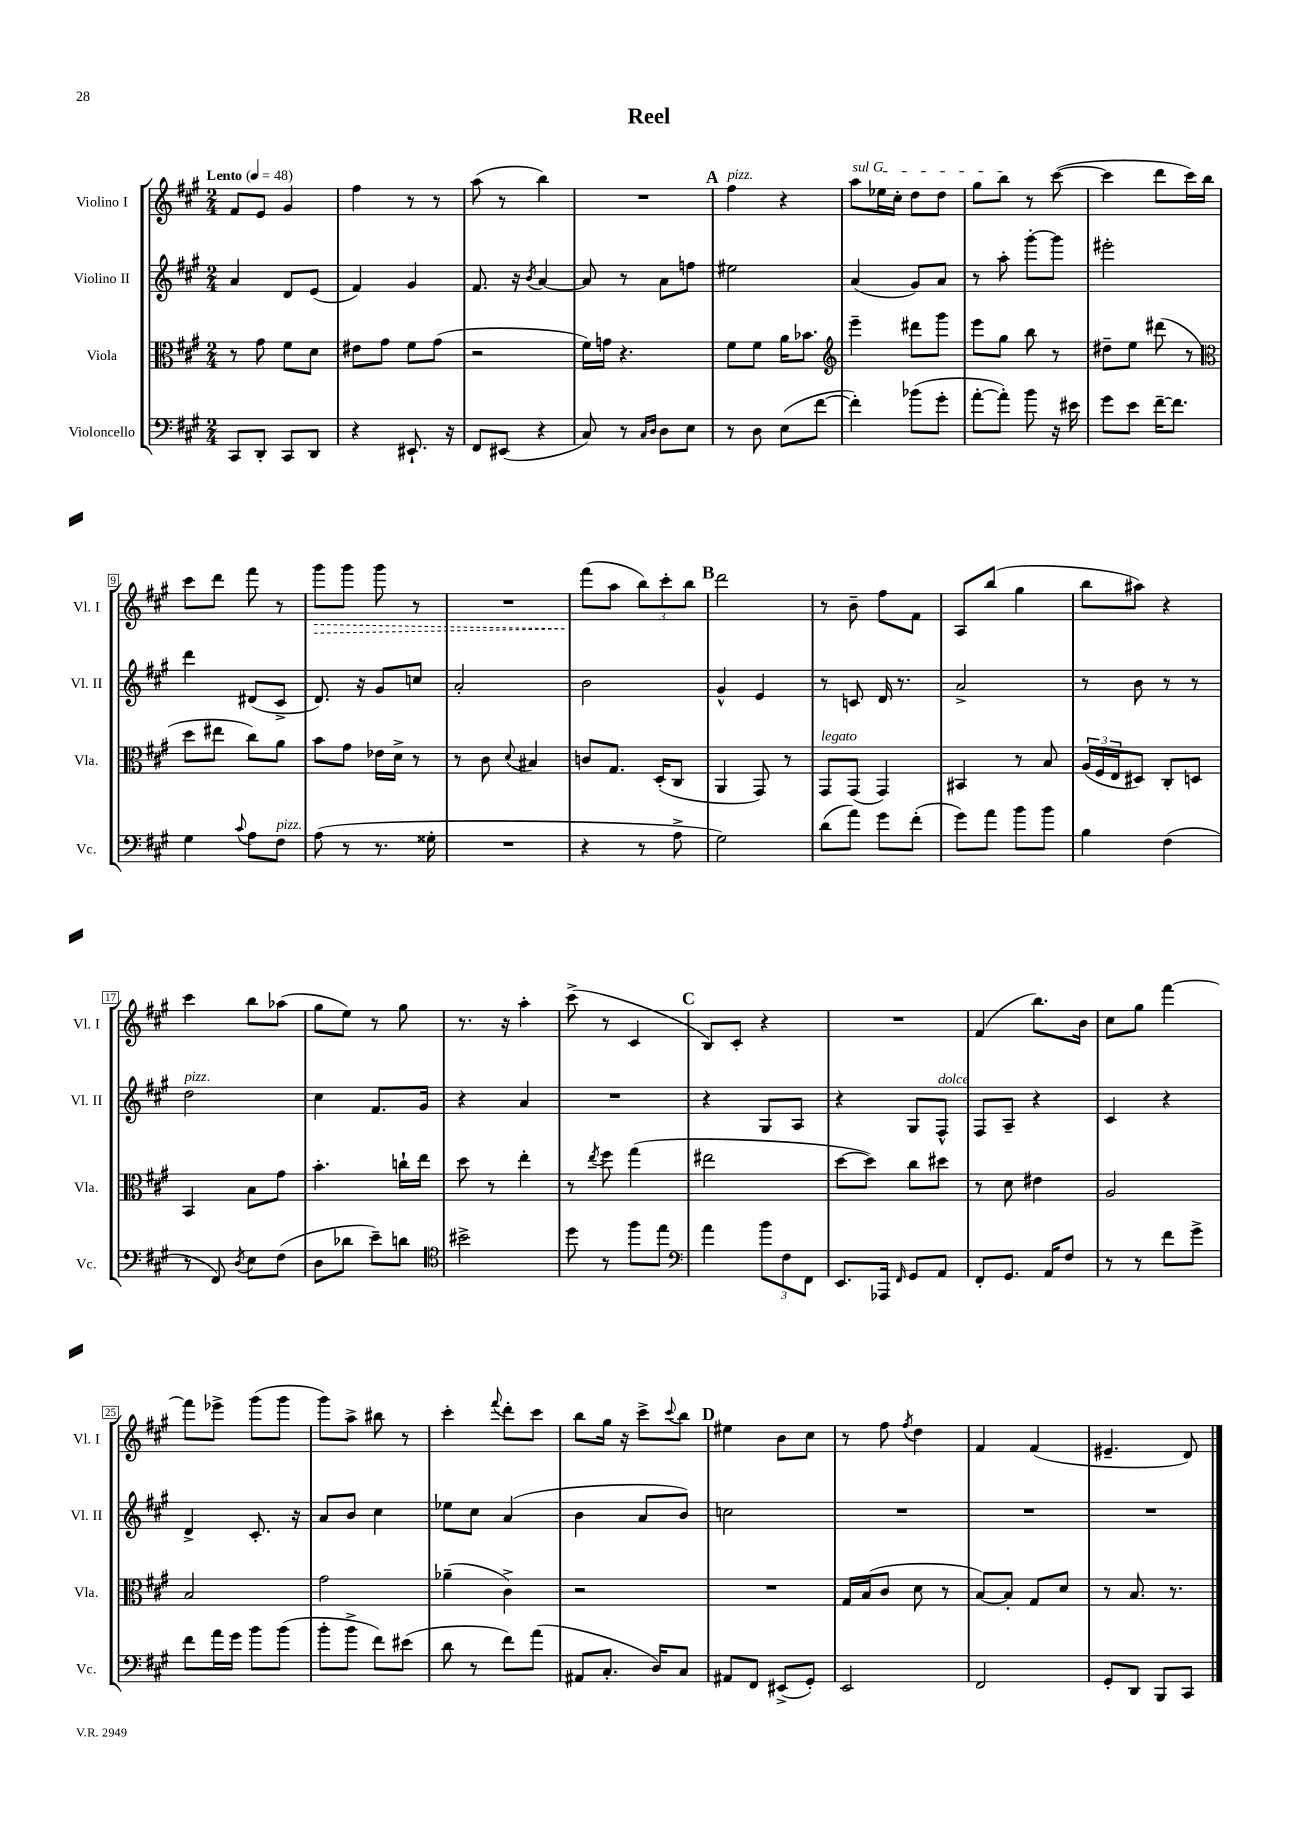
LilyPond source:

\header { title = "Reel" }
<<
\new StaffGroup <<
\new Staff = "s0" \with { instrumentName = "Violino I" shortInstrumentName = "Vl. I" } {
    \clef treble \key a \major \numericTimeSignature \time 2/4 \tempo "Lento" 4 = 48
    fis'8 e'8 gis'4 |
    fis''4 r8 r8 |
    a''8( r8 b''4) |
    R2 |
    \mark \markup { \bold "A" } fis''4^\markup { \italic "pizz." } r4 |
    \once \override TextSpanner.bound-details.left.text = \markup { \italic "sul G" } a''8\startTextSpan ees''16 cis''16-. d''8 d''8 |
    gis''8 b''8\stopTextSpan r8 cis'''8~( |
    cis'''4 d'''8 cis'''16) b''16 |
    cis'''8 d'''8 fis'''8 r8 |
    \once \override Hairpin.style = #'dashed-line gis'''8\> gis'''8 gis'''8 r8 |
    R2 |
    fis'''8\!( a''8 \tuplet 3/2 { b''8) cis'''8-. b''8 } |
    \mark \markup { \bold "B" } d'''2 |
    r8 b'8-- fis''8 fis'8 |
    a8 b''8( gis''4 |
    b''8 ais''8) r4 |
    cis'''4 b''8 aes''8( |
    gis''8 e''8) r8 gis''8 |
    r8. r16 a''4-. |
    cis'''8->( r8 cis'4 |
    \mark \markup { \bold "C" } b8) cis'8-. r4 |
    R2 |
    fis'4( b''8.) b'16 |
    cis''8 gis''8 fis'''4~ |
    fis'''8 ees'''8-> gis'''8( gis'''8 |
    gis'''8) a''8-> bis''8 r8 |
    cis'''4-. \appoggiatura { fis'''8 } d'''8-. cis'''8 |
    b''8 gis''16 r16 cis'''8-> \appoggiatura { cis'''8 } b''8 |
    \mark \markup { \bold "D" } eis''4 b'8 cis''8 |
    r8 fis''8 \acciaccatura { fis''8 } d''4 |
    fis'4 fis'4( |
    eis'4.-- d'8) \bar "|." |
}
\new Staff = "s1" \with { instrumentName = "Violino II" shortInstrumentName = "Vl. II" } {
    \clef treble \key a \major \numericTimeSignature \time 2/4
    a'4 d'8 e'8( |
    fis'4) gis'4 |
    fis'8. r16 \acciaccatura { b'8 } a'4~ |
    a'8 r8 a'8 f''8 |
    \mark \markup { \bold "A" } eis''2 |
    a'4( gis'8) a'8 |
    r8 a''8-. gis'''8~-. gis'''8 |
    eis'''2-. |
    d'''4 dis'8( cis'8-> |
    d'8.) r16 gis'8 c''8 |
    a'2-. |
    b'2 |
    \mark \markup { \bold "B" } gis'4-^ e'4 |
    r8 c'8 d'16 r8. |
    a'2-> |
    r8 b'8 r8 r8 |
    d''2^\markup { \italic "pizz." } |
    cis''4 fis'8. gis'16 |
    r4 a'4 |
    R2 |
    \mark \markup { \bold "C" } r4 gis8 a8 |
    r4 gis8 fis8-^^\markup { \italic "dolce" } |
    fis8 a8-- r4 |
    cis'4 r4 |
    d'4-> cis'8.-. r16 |
    a'8 b'8 cis''4 |
    ees''8 cis''8 a'4( |
    b'4 a'8 b'8) |
    \mark \markup { \bold "D" } c''2 |
    R2 |
    R2 |
    R2 \bar "|." |
}
\new Staff = "s2" \with { instrumentName = "Viola" shortInstrumentName = "Vla." } {
    \clef alto \key a \major \numericTimeSignature \time 2/4
    r8 gis'8 fis'8 d'8 |
    eis'8 gis'8 fis'8 gis'8( |
    r2 |
    fis'16) g'16 r4. |
    \mark \markup { \bold "A" } fis'8 fis'8 a'16 bes'8. |
    \clef treble e'''4-- dis'''8 gis'''8 |
    e'''8 gis''8 b''8 r8 |
    dis''8-- e''8 dis'''8( r8 |
    \clef alto d''8 eis''8 cis''8) a'8 |
    b'8 gis'8 ees'16 d'16-> r8 |
    r8 cis'8 \appoggiatura { d'8 } bis4 |
    c'8 gis8. d16-.( cis8 |
    \mark \markup { \bold "B" } a,4 gis,8) r8 |
    gis,8^\markup { \italic "legato" } gis,8( gis,4) |
    bis,4 r8 b8 |
    \tuplet 3/2 { a16( fis16 e16 } dis8) cis8-. d8 |
    b,4 b8 gis'8 |
    b'4.-. c''16-! e''16 |
    d''8 r8 e''4-. |
    r8 \acciaccatura { e''8 } fis''8 gis''4( |
    \mark \markup { \bold "C" } eis''2 |
    d''8~ d''8) cis''8 dis''8 |
    r8 d'8 eis'4 |
    a2 |
    b2 |
    gis'2 |
    aes'4--( cis'4->) |
    r2 |
    \mark \markup { \bold "D" } R2 |
    gis16 b16( cis'8 d'8 r8 |
    b8~) b8-. gis8 d'8 |
    r8 b8. r8. \bar "|." |
}
\new Staff = "s3" \with { instrumentName = "Violoncello" shortInstrumentName = "Vc." } {
    \clef bass \key a \major \numericTimeSignature \time 2/4
    cis,8 d,8-. cis,8 d,8 |
    r4 eis,8.-! r16 |
    fis,8 eis,8( r4 |
    cis8) r8 \grace { cis16 d16 } d8 e8 |
    \mark \markup { \bold "A" } r8 d8 e8( fis'8~ |
    fis'4-.) bes'8( gis'8-. |
    a'8~-. a'8-.) b'8 r16 eis'16 |
    gis'8 e'8 fis'16~-- fis'8. |
    gis4 \appoggiatura { cis'8 } a8 fis8^\markup { \italic "pizz." } |
    a8( r8 r8. gisis16-. |
    R2 |
    r4 r8 a8-> |
    \mark \markup { \bold "B" } gis2) |
    d'8( a'8) gis'8 fis'8-.( |
    gis'8) a'8 b'8 b'8 |
    b4 fis4( |
    r8 fis,8) \acciaccatura { d8 } e8 fis8( |
    d8 des'8 e'8--) d'8 |
    \clef tenor bis'2-> |
    d''8 r8 fis''8 e''8 |
    \mark \markup { \bold "C" } \clef bass a'4 \tuplet 3/2 { b'8 fis8 fis,8 } |
    e,8. aes,,16 \grace { fis,16 } gis,8 a,8 |
    fis,8-. gis,8. a,16 fis8 |
    r8 r8 fis'8 gis'8-> |
    fis'8 a'16 gis'16 b'8 b'8( |
    b'8-. b'8-> fis'8) eis'8( |
    d'8 r8 fis'8) a'8( |
    ais,8 cis8.-. d16) cis8 |
    \mark \markup { \bold "D" } ais,8 fis,8 eis,8->( gis,8-.) |
    e,2 |
    fis,2 |
    gis,8-. d,8 b,,8 cis,8 \bar "|." |
}
>>
>>
\layout { \context { \Score \override BarNumber.stencil = #(make-stencil-boxer 0.1 0.3 ly:text-interface::print) } }
